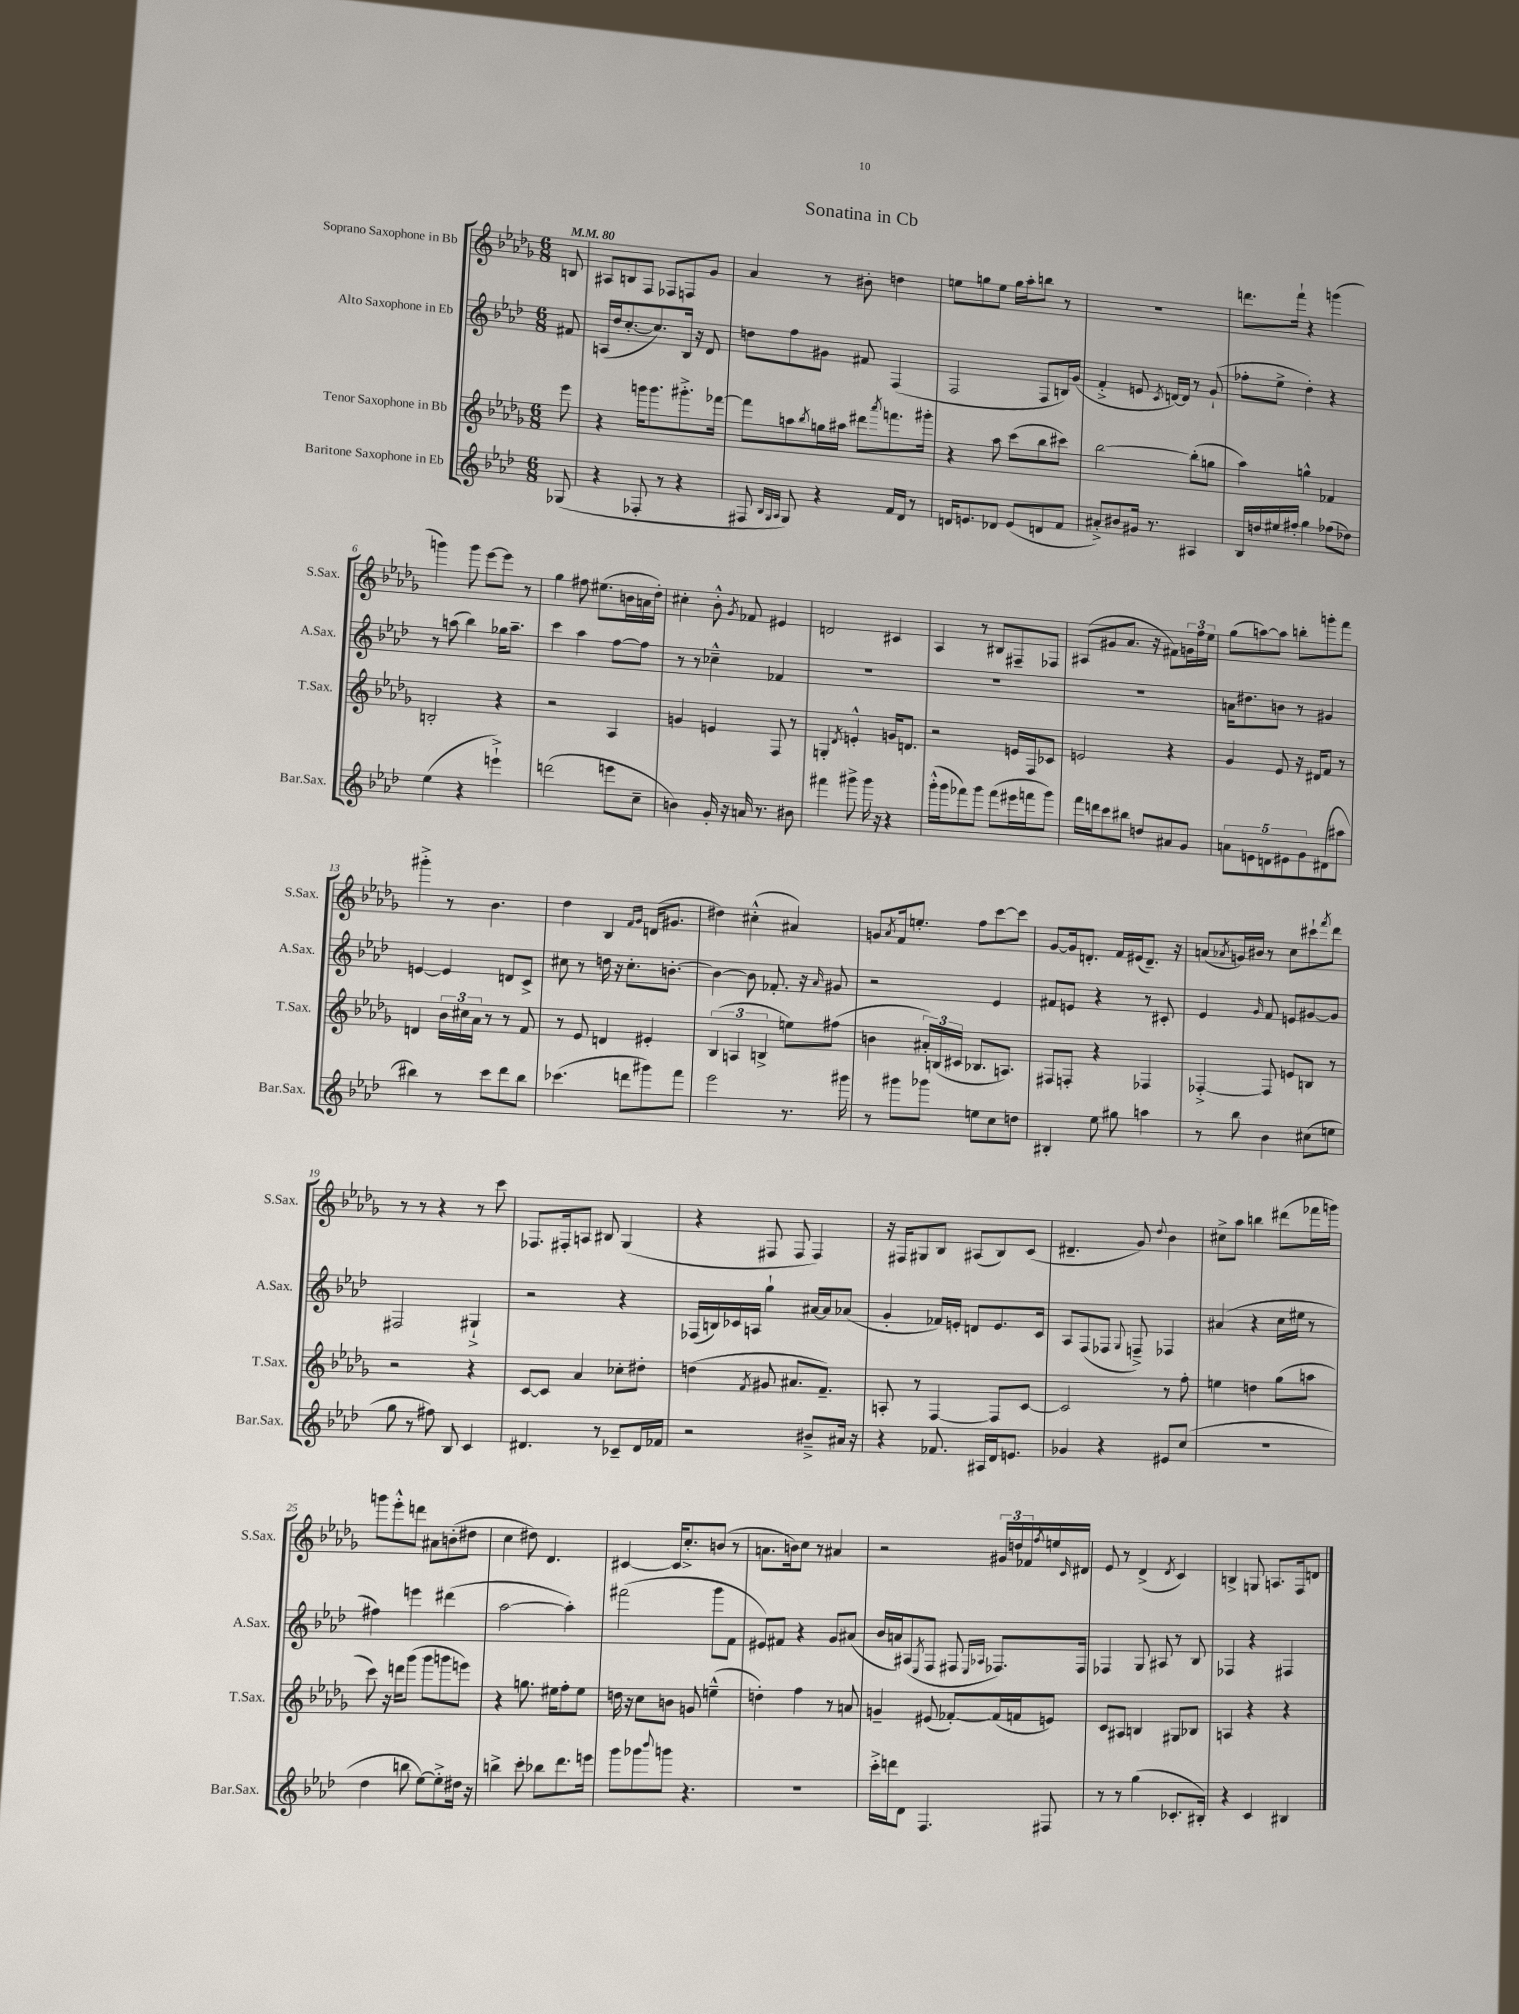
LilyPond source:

\header { title = "Sonatina in Cb" }
<<
\new StaffGroup <<
\new Staff = "s0" \with { instrumentName = "Soprano Saxophone in Bb" shortInstrumentName = "S.Sax." } {
    \clef treble \key des \major \numericTimeSignature \time 6/8 \partial 8 \tempo 4 = 80
    b8 |
    ais8 b8 f8 fes8 f8 ges'8 |
    aes'4 r8 bis'8-. d''4 |
    e''8 g''8 e''8 g''16 aes''16-. b''8 r8 |
    R2. |
    d'''8. f'''16-! r4 g'''4( |
    g'''4) g'''8 ees'''8~ ees'''8 r8 |
    ges''4 fis''8 eis''8.( b'16 a'16 des''16-.) |
    cis''4-. bes'8-.-^ \acciaccatura { ges'8 } fes'8 eis'4 |
    d'2 cis'4 |
    aes4 r8 bis8 fis8-- fes8 |
    ais8( gis'8 aes'8. r16 fis'8) \tuplet 3/2 { g'16 f''16 ees''16 } |
    ges''8( a''8~) a''8 b''8-. g'''8-. f'''8 |
    gis'''4-.-> r8 bes'4. |
    des''4 bes4 \grace { f'16 ges'16 } d'16( gis'8. |
    dis''4) cis''4-.-^( ais'4) |
    g'8 \acciaccatura { aes'8 } f'16 e''8.-. f''8 c'''8~ c'''8 |
    ges'8~ ges'16 d'8.-. f'16 eis'16( d'8.--) r16 |
    a'8( \acciaccatura { aes'8 } g'16) bis'16 r8 c''8 cis'''8-! \acciaccatura { f'''8 } des'''8 |
    r8 r8 r4 r8 c'''8 |
    fes8. fis16-. a8 bis8 ges4( |
    r4 fis8 fis8 fis4) |
    r16 fis16 gis8 bes8 ais8( bes8) c'8( |
    dis'4.-- ges'8) \appoggiatura { des''8 } bes'4 |
    cis''8-> aes''8 b''4 dis'''8( fes'''16 g'''16) |
    g'''8 ees'''8-.-^ d'''8 ais'8 b'8-.( dis''8 |
    c''4 dis''8) des'4. |
    cis'4~ cis'16 c''8.-.-> b'8( r8 |
    a'8. b'16) c''8 r8 ais'4 |
    r2 \tuplet 3/2 { gis'16 d''16 fes'16 } \acciaccatura { f''8 } e''16 \grace { c'16 } dis'16 |
    ees'8 r8 des'4->( \acciaccatura { des'8 } c'4) |
    b4-> g8 a8. f16 d'8 \bar "|." |
}
\new Staff = "s1" \with { instrumentName = "Alto Saxophone in Eb" shortInstrumentName = "A.Sax." } {
    \clef treble \key aes \major \numericTimeSignature \time 6/8 \partial 8
    fis'8 |
    a16( des''16 c''8.~-. c''8.) bes16 r16 des'8 |
    d''8 f''8 gis'8 fis'8 f4( |
    f2 f8 b16) g'16( |
    f'4-.-> e'8 \acciaccatura { c'8 } d'16~) d'16 r8 g'8-!( |
    fes''8-. ees''8-> des''4-.) r4 |
    r8 a''8( bes''4) ges''16 a''8.-- |
    c'''4 aes''4 f''8~ f''8 |
    r8 r8 ces''4---^ fes'4 |
    R2. |
    R2. |
    R2. |
    a'16 dis''8. b'8 r8 gis'4 |
    e'4~ e'4 d'8 c'8-> |
    cis''8 r8 d''16 r16 cis''8.-. b'8.~-. |
    b'4~ b'8 fes'8.-. r16 \grace { aes'16 } gis'8 |
    r2 ees'4 |
    fis'8 e'8 r4 r8 cis'8-. |
    ees'4 \grace { g'16 } f'8 e'8 gis'8~ gis'8 |
    fis2 gis4-!-> |
    r2 r4 |
    fes16( b16) ces'16 a16 g''4-! ais'16~ ais'16 aes'8( |
    g'4-. fes'16) e'16-. d'8 e'8. c'16 |
    aes8 f8( fes8 \appoggiatura { g8 } f8--->) fes4 |
    ais'4( r4 c''16 eis''16 r8 |
    fis''4) e'''4 dis'''4( |
    aes''2~ aes''4-.) |
    fis'''2( g'''8 f'8 |
    eis'8) fis'8 r4 g'8 ais'8( |
    bes'16 a'16) ais8( \acciaccatura { ees8 } f8 fis8 \grace { ees16 aes16 } fes8.) fes16 |
    fes4 g8 ais8 r8 bes8 |
    fes4 r4 fis4 \bar "|." |
}
\new Staff = "s2" \with { instrumentName = "Tenor Saxophone in Bb" shortInstrumentName = "T.Sax." } {
    \clef treble \key des \major \numericTimeSignature \time 6/8 \partial 8
    ees'''8 |
    r4 g'''16 g'''8. gis'''8.-.-> fes'''16~ |
    fes'''8 a''8 \acciaccatura { bes''8 } g''16 ais''16 dis'''8 \acciaccatura { aes'''8 } f'''8. gis'''16-. |
    r4 aes''8 c'''8( bes''8 cis'''8) |
    bes''2~ bes''8-.( g''8 |
    aes''4) g''4-^ fes'4 |
    b2-. r4 |
    r2 aes4 |
    g'4 e'4 f8 r8 |
    g4-. \acciaccatura { des'8 } e'4-.-^ g'16 d'8. |
    r2 e'16 f16 ces'8 |
    e'2 r4 |
    ges'4 ees'8 r16 dis'16 f'8 r8 |
    d'4 \tuplet 3/2 { bes'16 cis''16 aes'16 } r8 r8 f'8 |
    r8 ees'8 d'4 eis'4-. |
    \tuplet 3/2 { bes4( a4 b4-> } e''8) fis''8( |
    b'4 \tuplet 3/2 { ais'16-.) b16( cis'16 } bes8. a8.) |
    fis8 f8-. r4 fes4 |
    fes4~-.-> fes8 e'8 b8 r8 |
    r2 r4 |
    c'8~ c'8 aes'4 ces''8-. dis''8-. |
    d''4( \acciaccatura { f'8 } gis'8 ais'8. f'8.--) |
    a8-. r8 f4~ f8 c'8~ |
    c'2 r8 f''8-. |
    e''4 d''4 ges''8( a''8 |
    c'''8) r16 d'''16 ges'''8( ges'''8 g'''8 e'''8) |
    r4 g''8. eis''16 f''8-. eis''8 |
    d''16 r16 c''8 b'8 g'8 e''4---^( |
    d''4-.) f''4 r8 a'8 |
    g'4-- eis'8( fes'8~-.) fes'16( f'16 e'8) |
    c'8 ais8 b4 gis8 bes8 |
    a4 r4 r4 \bar "|." |
}
\new Staff = "s3" \with { instrumentName = "Baritone Saxophone in Eb" shortInstrumentName = "Bar.Sax." } {
    \clef treble \key aes \major \numericTimeSignature \time 6/8 \partial 8
    ges8( |
    r4 fes8-. r8 r4 |
    fis8 \grace { bes32 g32 aes32 } g8) r4 f'16 des'16 r8 |
    d'16 e'8. des'8 e'8( d'8 f'8 |
    ais'8-.->) bis'8 gis'16 r8. ais4 |
    bes16 d''16 eis''16 fis''16-. g''4 fes''8( des''8) |
    ees''4( r4 e'''4-!->) |
    d'''2( e'''8 c''8-- |
    b'4) g'16-. r16 a'16 r8. bis'8 |
    fis'''4 gis'''8-> gis'''16 r16 r4 |
    g'''16-.-^( g'''16 fes'''8) g'''8 fes'''8( eis'''16 f'''16 g'''8) |
    f'''16 d'''16 c'''8 bis''8 d''8 ais'8 g'8 |
    \tuplet 5/4 { a'8 e'8 d'8 eis'8 g'8 } dis'8( ais''8 |
    bis''4) r8 c'''8 des'''8 bis''8 |
    ces'''4.( d'''8 gis'''8) f'''8 |
    ees'''2 r8. gis'''16 |
    r8 gis'''8 ges'''8 e''8 c''8 d''8 |
    bis4-. ees''8 gis''8 a''4 |
    r8 bes''8 bes'4 cis''8( e''8 |
    g''8 r8 fis''8) bes8 c'4 |
    dis'4. r8 ces'8-- dis'16 fes'16 |
    r2 bis'8---> ais'16 r16 |
    r4 fes'8. ais16 des'16 e'8. |
    ges'4 r4 eis'8 c''8( |
    R2. |
    des''4 b''8 ees''8~) ees''8-.-> dis''16 r16 |
    b''4-> c'''8-. bes''8 des'''8. e'''16 |
    g'''8 ges'''8 \appoggiatura { bes'''8 } g'''8 r4. |
    R2. |
    c'''16-.-> d'''16 des'8 f4. fis8 |
    r8 r8 g''4( ces'8.-. bis16-.) |
    r4 c'4 bis4 \bar "|." |
}
>>
>>
